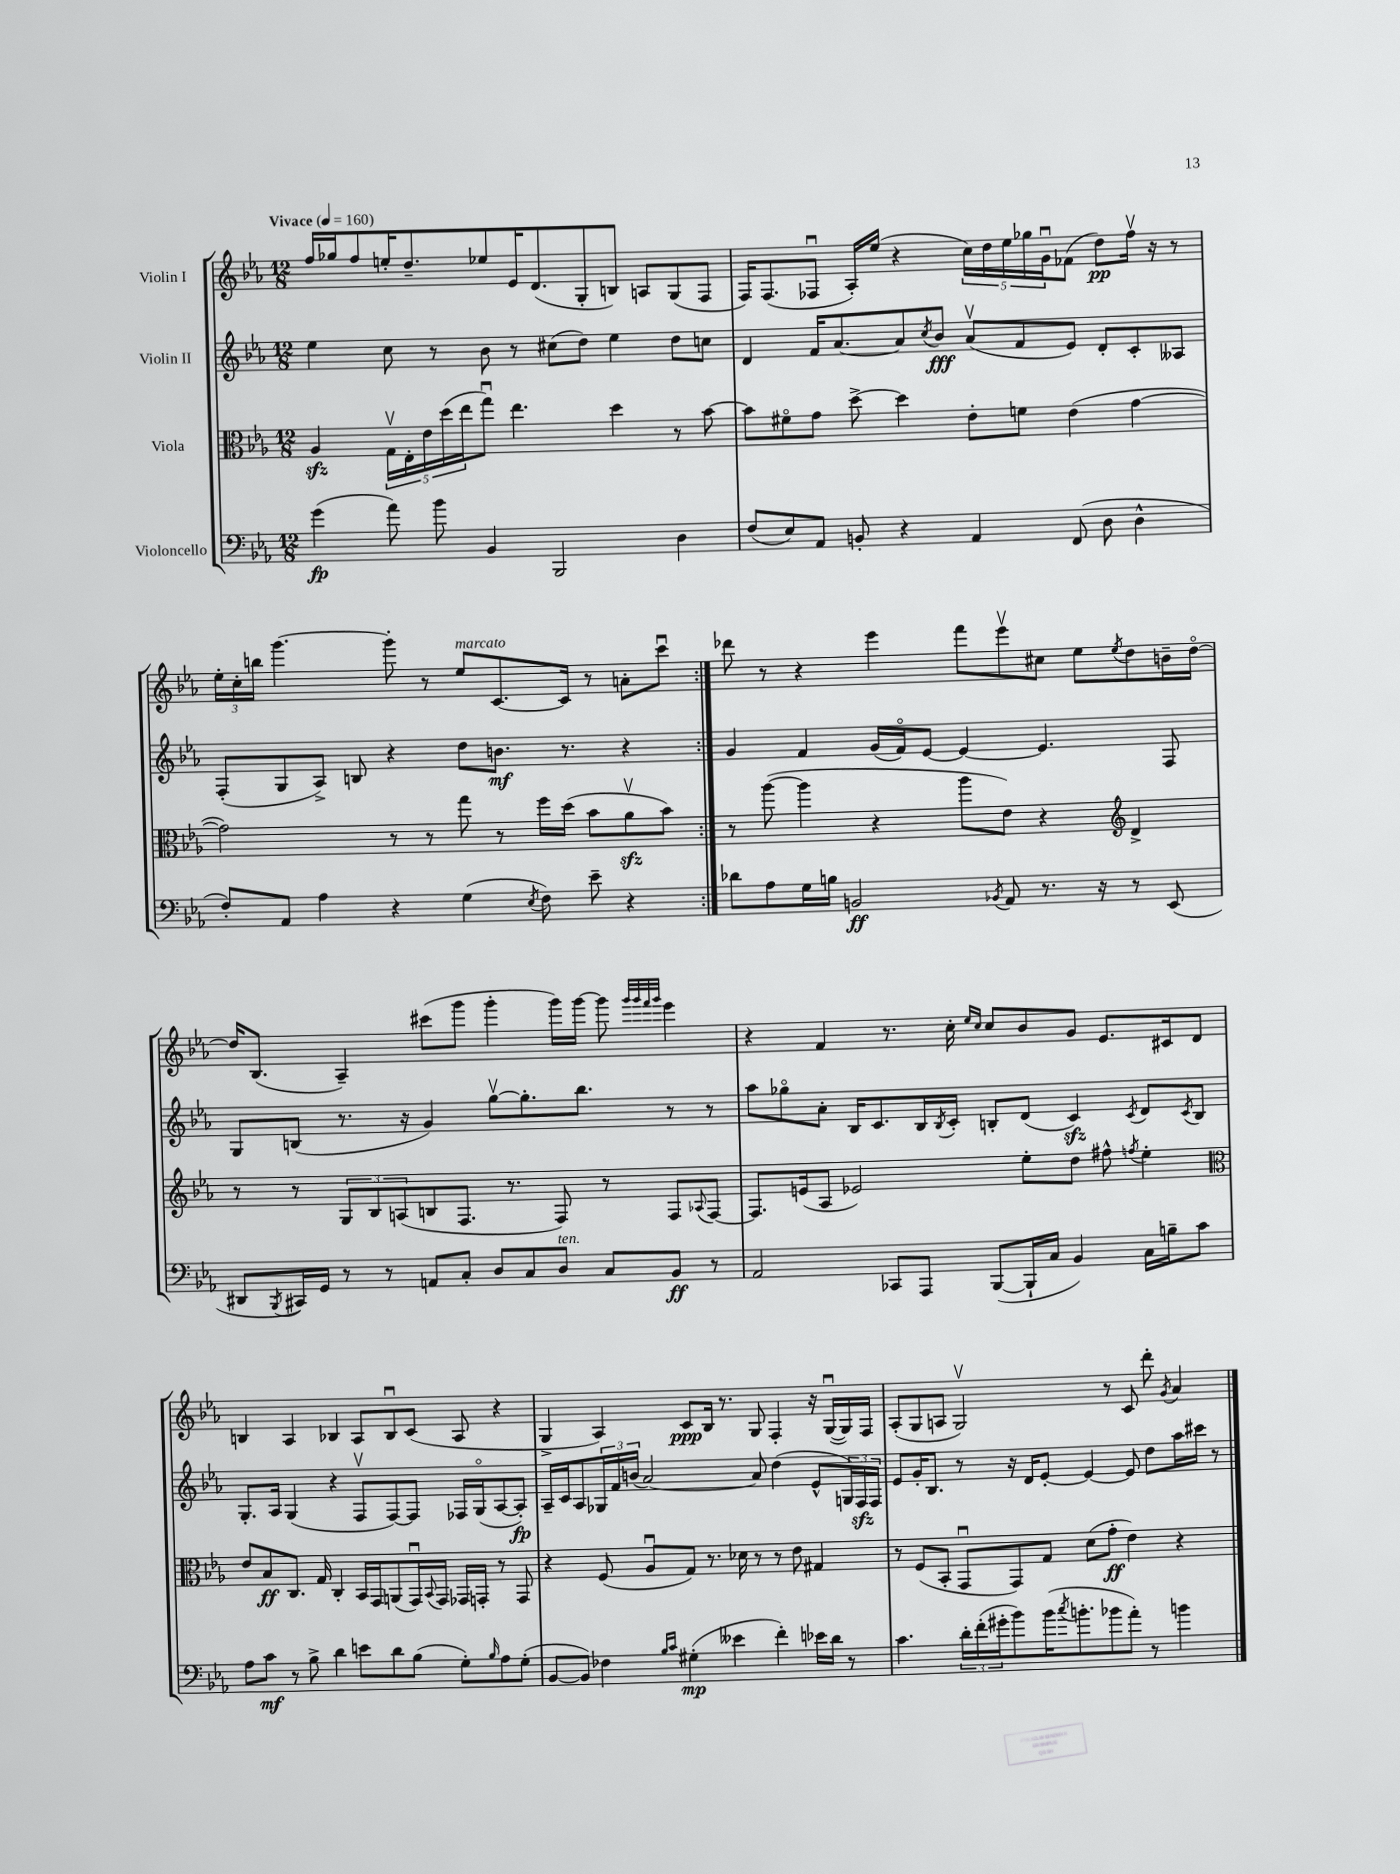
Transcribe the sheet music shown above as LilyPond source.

<<
\new StaffGroup <<
\new Staff = "s0" \with { instrumentName = "Violin I" } {
    \clef treble \key ees \major \numericTimeSignature \time 12/8 \tempo "Vivace" 4 = 160
    \repeat volta 2 { f''16 ges''16 f''8 e''16-. d''8.-- ees''8 ees'16 d'8.( g8-. b8) a8 g8( f8 |
    f16) f8.( fes8\downbow aes16-.) ees''16( r4 \tuplet 5/4 { c''16) d''16 ees''16 ges''16 g'16\downbow } fes'8( d''8\pp) f''16\upbow r16 r8 |
    \tuplet 3/2 { ees''16-. c''16-. b''16 } g'''4.~ g'''8-. r8 ees''8^\markup { \italic "marcato" } c'8.~ c'16 r8 a'8-. c'''8\downbow | }
    des'''8 r8 r4 ees'''4 f'''8 ees'''8\upbow cis''8 ees''8 \acciaccatura { ees''8 } d''8 b'16-- d''16~\flageolet |
    d''16 bes8.( aes4--) cis'''8( g'''8 g'''4-. g'''16) g'''16~ g'''8 \grace { g'''32 g'''32 f'''32 g'''32 } ees'''4 |
    r4 f'4 r8. c''16-. \grace { ees''16 c''16 } c''8 bes'8 g'8 ees'8. cis'16 d'8 |
    b4 aes4 bes4 aes8 bes8\downbow c'8( aes8 r4 |
    g4-> aes4) c'8\ppp bes16 r8. g8 f4-. r16 g16~\downbow( g16) f16 |
    aes8-.( g8 a8 g2\upbow) r8 c'8 d'''8-. \acciaccatura { g'8 } aes'4 \bar "|." |
}
\new Staff = "s1" \with { instrumentName = "Violin II" } {
    \clef treble \key ees \major \numericTimeSignature \time 12/8
    \repeat volta 2 { ees''4 c''8 r8 bes'8 r8 cis''8( d''8) ees''4 d''8 c''8 |
    d'4 f'16 aes'8.~ aes'8 \acciaccatura { c''8 } bes'8\fff aes'8\upbow( f'8 ees'8) d'8-. c'8-. aeses8 |
    f8-.( g8 aes8->) b8 r4 d''8 b'8.\mf r8. r4 | }
    g'4 f'4 g'16( f'16\flageolet) ees'8~ ees'4~ ees'4. f8 |
    g8 b8( r8. r16 g'4) g''8~\upbow g''8.-. bes''8. r8 r8 |
    aes''8 ges''8\flageolet aes'8-. bes16 c'8. bes16 \acciaccatura { bes8 } c'16-. b8-. d'8( c'4\sfz) \acciaccatura { c'8 } d'8 \acciaccatura { c'8 } b8 |
    g8.-. aes16 g4( r4 f8\upbow f8~) f8 fes16 g16\flageolet( aes8~ aes8-.\fp) |
    aes16-- c'16 aes8 \tuplet 3/2 { ges16 f'16 b'16( } aes'2~) aes'8 d''4( ees'8-^ \tuplet 3/2 { g16) f16\sfz f16 } |
    ees'8 g'16-. bes8. r8 r16 d'16 ees'8~-. ees'4~ ees'8 d''8 aes''16 cis'''16 r8 \bar "|." |
}
\new Staff = "s2" \with { instrumentName = "Viola" } {
    \clef alto \key ees \major \numericTimeSignature \time 12/8
    \repeat volta 2 { aes4\sfz \tuplet 5/4 { g16\upbow ees16-. ees'16 d''16( ees''16 } g''8\downbow) ees''4. d''4 r8 bes'8~ |
    bes'8 fis'8\flageolet g'8 d''8~-> d''4 ees'8-. f'8 ees'4( g'4~ |
    g'2) r8 r8 g''8 r8 f''16 d''16( bes'8 aes'8\upbow\sfz bes'8) | }
    r8 aes''8~( aes''4 r4 aes''8 ees'8) r4 \clef treble d'4-> |
    r8 r8 \tuplet 3/2 { g8 bes8 a8( } b8 f8. r8. f8) r8 f8 \appoggiatura { aes8 } f8~ |
    f8. e'16( aes8 ees'2) ees''8-. d''8 fis''8-^ \acciaccatura { f''8 } ees''4-. |
    \clef alto ees'8 bes8\ff c8. g16 c4-. bes,16 g,16 a,8( g,16\downbow) \appoggiatura { bes,8 } g,16 ges,16 g,16-. r8 g,8 |
    r4 f8( aes8\downbow g8) r8. des'16 r8 r8 ees'8 gis4 |
    r8 f8( bes,8-. g,8\downbow g,8) g8 d'8( g'8-.\ff ees'4) r4 \bar "|." |
}
\new Staff = "s3" \with { instrumentName = "Violoncello" } {
    \clef bass \key ees \major \numericTimeSignature \time 12/8
    \repeat volta 2 { g'4\fp( aes'8) bes'8 bes,4 bes,,2 d4 |
    f8( ees8) aes,8 b,8-. r4 aes,4 f,8( d8 d4-^ |
    f8-.) aes,8 aes4 r4 g4( \acciaccatura { ees8 } f8) ees'8-- r4 | }
    des'8 aes8 g16 b16 b,2\ff \acciaccatura { bes,8 } aes,8 r8. r16 r8 ees,8( |
    dis,8 \acciaccatura { bes,,8 } cis,16) g,16 r8 r8 a,8 c8-. d8 c8 d8^\markup { \italic "ten." } c8 bes,8\ff r8 |
    aes,2 ces,8 aes,,8 bes,,8~( bes,,16-! c16 bes,4) c16 b16-- c'8 |
    aes8 c'8\mf r8 bes8-> d'4 e'8 d'8 bes8( g8-.) \grace { bes16 } aes8 g8-.( |
    bes,8~ bes,8) fes4 \grace { bes16 c'16 } gis4-.\mp( eeses'4 f'4-.) ees'16 d'16 r8 |
    c'4. \tuplet 3/2 { d'16-. f'16-.( gis'16-. } bes'8) bes'16( \acciaccatura { c''8 } b'8.-. bes'8 aes'8-.) r8 b'4 \bar "|." |
}
>>
>>
\layout { \context { \Score \remove "Bar_number_engraver" } }
